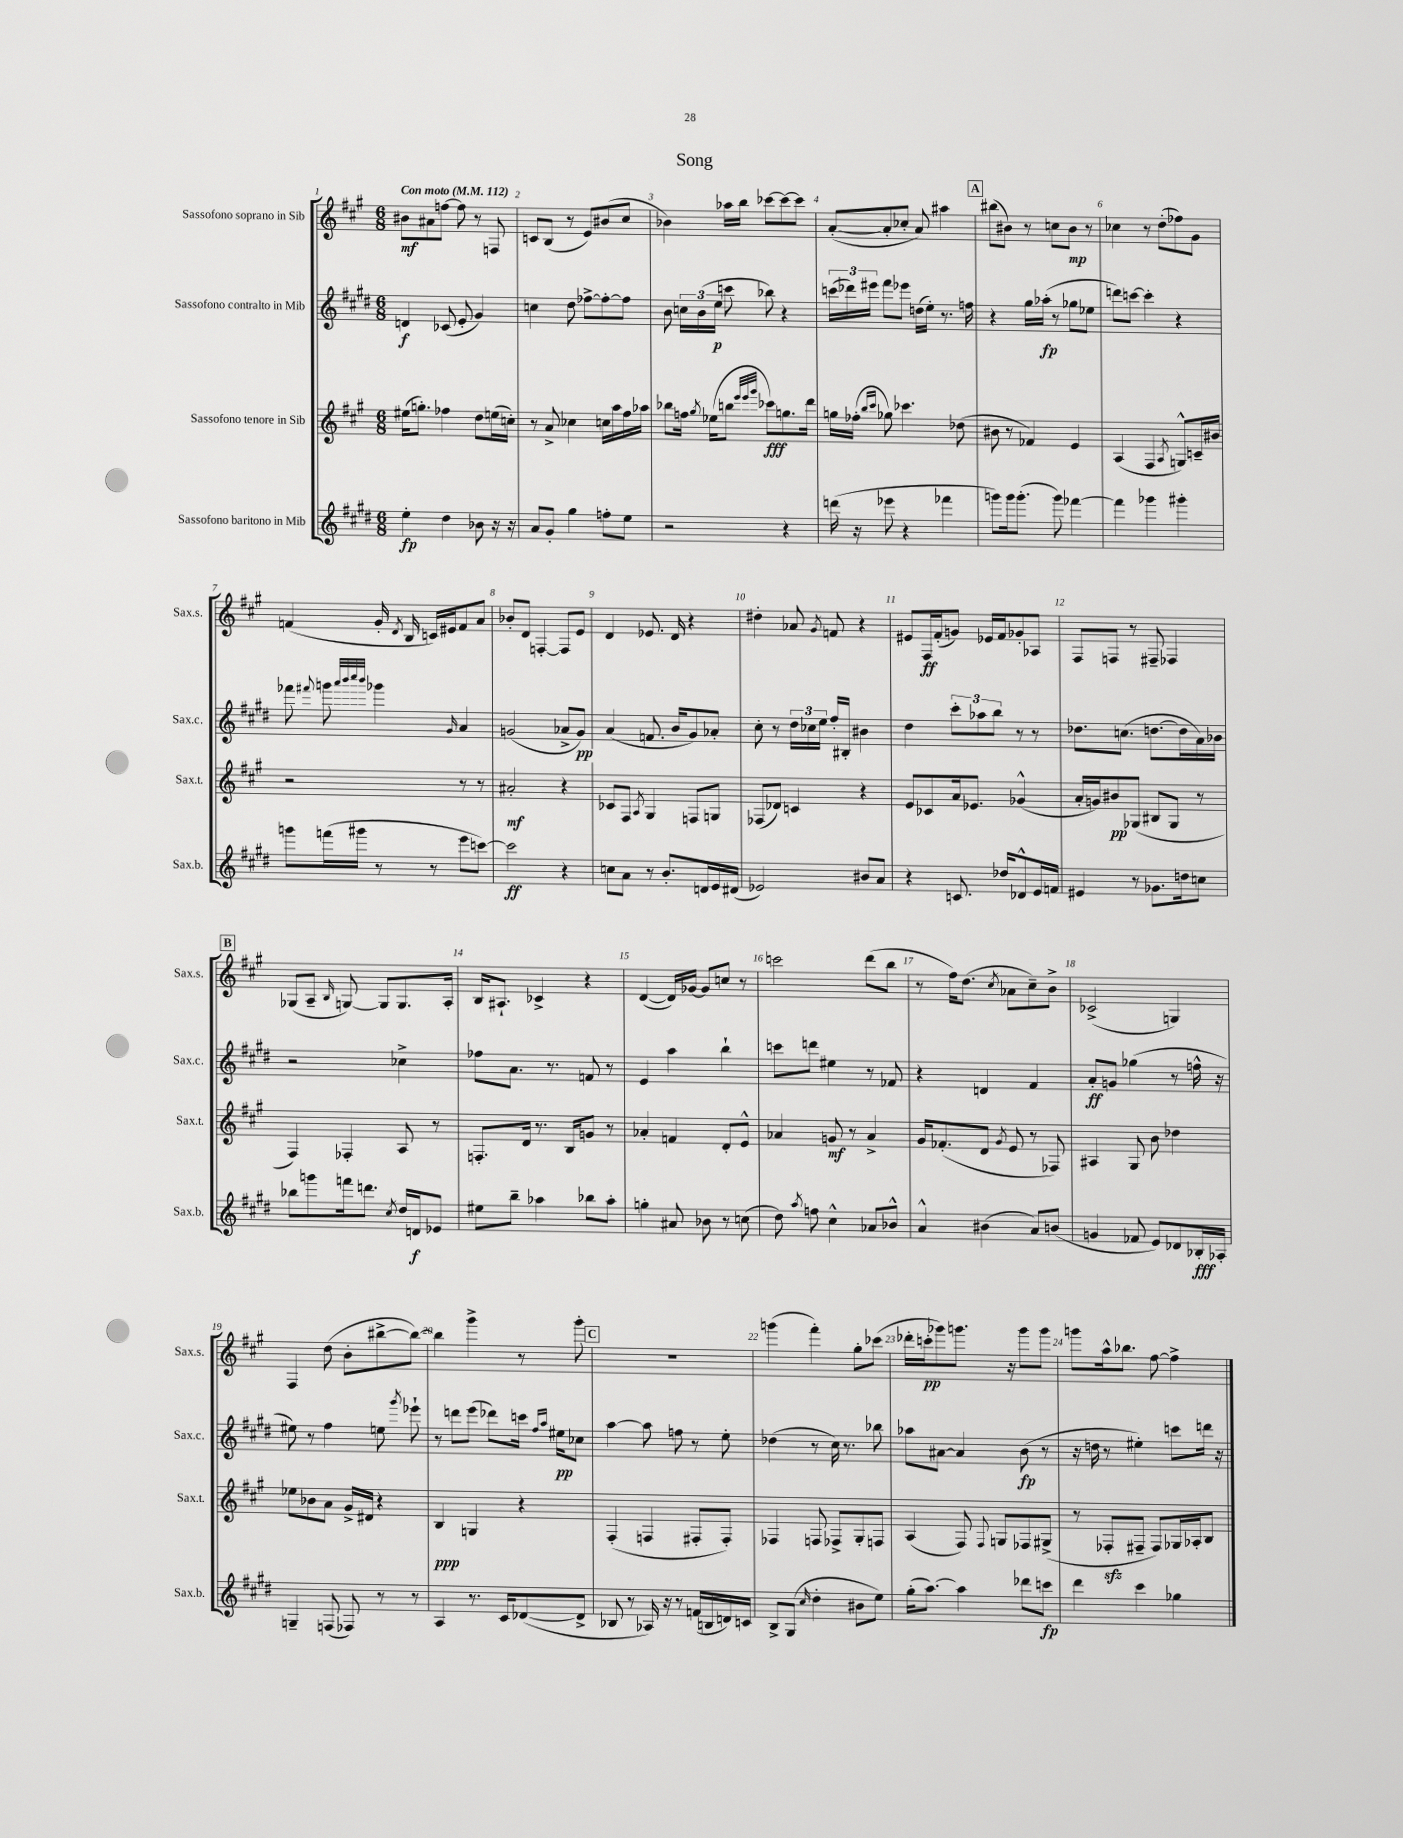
\header { title = "Song" }
<<
\new StaffGroup <<
\new Staff = "s0" \with { instrumentName = "Sassofono soprano in Sib" shortInstrumentName = "Sax.s." } {
    \clef treble \key a \major \numericTimeSignature \time 6/8 \tempo "Con moto" 4 = 112
    \autoBeamOff bis'8[\mf ais'8 f''8]~ f''8 r8 f8 |
    c'8[ b8]( r8 e'8[) bis'8( cis''8] |
    bes'4) aes''16[ b''16] ces'''8[~ ces'''8~ ces'''8] |
    a'8[~-.( a'8-. ces''8]-. a'8) ais''4 |
    \mark \markup { \box "A" } bis''8[( bis'8]) r8 c''8[ bis'8]\mp r8 |
    ces''4 r8 d''8[-.( fes''8) gis'8] |
    f'4( gis'16-. \acciaccatura { d'8 } b16 c'16[) eis'16 f'8 a'8] |
    bes'8[-. d'8] f4~-. f8[ e'8] |
    d'4 ees'8. d'16 r4 |
    dis''4-. aes'8 \acciaccatura { gis'8 } f'8 r4 |
    eis'8[ fis16\ff fis'16-.( g'8]) ees'16[ fis'16 ges'8-. aes8] |
    fis8[ f8] r8 fis8-- fes4 |
    \mark \markup { \box "B" } ges8[( a8]-- \grace { b16 } g8~) g8[ g8. a16]-. |
    b16[ ais8.]-! ces'4-> r4 |
    d'4~( d'16[) ges'16]~ ges'8[ c''8] r8 |
    c'''2 d'''8[( b''8] |
    r8 fis''16[) d''8.]( \acciaccatura { cis''8 } aes'8[ cis''8--) b'8]-> |
    ces'2->( g4) |
    fis4 d''8( b'8[-. bis''8~-> bis''8]~) |
    bis''4 gis'''4-> r8 gis'''8-. |
    \mark \markup { \box "C" } R2. |
    g'''4( fis'''4-.) gis''8[-. ces'''8]( |
    des'''16[-. c'''16-.\pp ges'''8) g'''8.] r16 g'''8[ g'''8] |
    g'''8[ a''16-^ bes''8.] fis''8~ fis''4-> \bar "|." |
}
\new Staff = "s1" \with { instrumentName = "Sassofono contralto in Mib" shortInstrumentName = "Sax.c." } {
    \clef treble \key e \major \numericTimeSignature \time 6/8
    \autoBeamOff d'4\f ces'8( e'8-. gis'4) |
    c''4 dis''8 fes''8[~-> fes''8~-. fes''8] |
    b'8 \tuplet 3/2 { c''16[ b'16( e''16]\p } c'''8 bes''8) r4 |
    \tuplet 3/2 { c'''16[( des'''16) eis'''16] } fis'''8[ ees'''8] d''16[( e''16]-.) r8. f''16 |
    \mark \markup { \box "A" } r4 gis''16[ aes''16]-.\fp( r8 ges''8[ ees''8] |
    d'''8[) c'''8]~ c'''4-. r4 |
    fes'''8 \appoggiatura { fis'''8 } g'''8 \grace { a'''32[ b'''32 cis''''32 b'''32] } ges'''4 \grace { gis'16 } a'4 |
    g'2( aes'8[-> g'8]\pp) |
    a'4( f'8. b'16[ gis'8) aes'8]-. |
    cis''8-. r8 \tuplet 3/2 { dis''16[ ces''16 e''16] } fis''16[-. bis16]-. bis'4 |
    dis''4 \tuplet 3/2 { cis'''8[-. aes''8 b''8] } r8 r8 |
    des''8.[ c''8.]( d''8.[~ d''16 a'16) bes'16] |
    \mark \markup { \box "B" } r2 ces''4-> |
    fes''8[ a'8.] r8. f'8 r8 |
    e'4 a''4 b''4-! |
    c'''8[ d'''8] eis''4 r8 fes'8 |
    r4 d'4 fis'4 |
    a'8[-.\ff g'8] ges''4( r8 f''16-^ r16 |
    eis''8) r8 fis''4 e''8 \acciaccatura { gis'''8 } ees'''8-! |
    r8 d'''8[ e'''8]( des'''8[) c'''16] \grace { fis''16[ a''16] } eis''16[\pp ces''8] |
    \mark \markup { \box "C" } a''4~ a''8 f''8 r8 e''8-. |
    des''4( r8 cis''16) r8. bes''8 |
    aes''8[ ais'8]~ ais'4 b'8\fp( r8 |
    r16 d''16 r8 eis''4-.) c'''8[ d'''16] r16 \bar "|." |
}
\new Staff = "s2" \with { instrumentName = "Sassofono tenore in Sib" shortInstrumentName = "Sax.t." } {
    \clef treble \key a \major \numericTimeSignature \time 6/8
    \autoBeamOff eis''16[( g''8.]-.) fes''4 d''8[ e''16( c''16]-.) |
    r8 a'8-> ces''4 c''16[ a''16 fis''16 aes''16] |
    bes''8[ f''16] \acciaccatura { gis''8 } ees''16[( b''8] \grace { e'''32[ e'''32 gis'''32] } ces'''8[\fff) g''8. d'''16] |
    g''16[ fes''16]-.( \grace { b''16[ cis'''16] } ges''8) ces'''4. des''8( |
    \mark \markup { \box "A" } bis'8 r8 fes'4) e'4 |
    a4( fis4 \acciaccatura { a8 } g8[-^) c'16-- bis'16] |
    r2 r8 r8 |
    ais'2-.\mf r4 |
    ces'8[ fis8] \acciaccatura { a8 } gis4 f8[ g8] |
    fes8[( des'8]) c'4 r4 |
    e'8[ ces'8 a'16 ees'8.] ges'4-^( |
    a'16[-. g'16) bis'8\pp ges8]( bis8[ ges8] r8 |
    \mark \markup { \box "B" } fis4) fes4-. a8 r8 |
    f8.[-. d'16] r8. b16[ g'8] r8 |
    aes'4-. f'4 d'8[-. e'8]-^ |
    aes'4 g'8\mf r8 aes'4-> |
    gis'16[ fes'8.-.( d'8] \acciaccatura { gis'8 } e'8 r8 fes8) |
    ais4 gis8 b'8 des''4 |
    ees''8[ bes'8 a'8] gis'16[-> dis'16] r4 |
    b4\ppp g4 r4 |
    \mark \markup { \box "C" } fis4-.( f4 fis8[-. fis8]-.) |
    fes4 f8 fes8[-> gis8-. f8] |
    a4( fis8) \appoggiatura { fis8 } g8[ fes8 gis8]->( |
    r8 fes8[-.\sfz fis8]-- fis8[) ges16 aes16-. b8] \bar "|." |
}
\new Staff = "s3" \with { instrumentName = "Sassofono baritono in Mib" shortInstrumentName = "Sax.b." } {
    \clef treble \key e \major \numericTimeSignature \time 6/8
    \autoBeamOff e''4-.\fp dis''4 bes'8 r16 r16 |
    a'8[ gis'8]-. gis''4 f''8[-. e''8] |
    r2 r4 |
    d'''16( r16 ees'''8 r4 fes'''4 |
    \mark \markup { \box "A" } g'''8[) g'''16 g'''8.]-.( g'''8) fes'''4~ |
    fes'''4 ges'''4 gis'''4-. |
    g'''8[ f'''16( gis'''16] r8 r8 e'''8[ c'''8]~) |
    c'''2\ff r4 |
    c''8[ a'8] r8 b'8.[-. d'16 e'16 dis'16]( |
    ees'2) bis'8[ a'8] |
    r4 c'8. des''16[ des'8-^ e'16 f'16] |
    eis'4 r8 ges'8.[ d''16 c''8] |
    \mark \markup { \box "B" } bes''8[ g'''8 f'''16 d'''8.] \acciaccatura { cis''8 } dis''16[ d'16\f ees'8] |
    eis''8[ b''8]-- aes''4 bes''8[ aes''8]-. |
    g''4-. ais'8 bes'8 r8 c''8( |
    dis''8) \acciaccatura { a''8 } f''8 cis''4-^ aes'8[ bes'8]-^ |
    a'4-^ bis'4( a'8[) b'8]( |
    g'4 fes'8 e'8[) des'8 bes16-.\fff aes16]-. |
    g4-- f8( fes8) r8 r8 |
    a4 r8. cis'16[ des'8~( des'8]-> |
    \mark \markup { \box "C" } bes8 r8 aes16) r16 r8 f'16[( b16 d'16) c'16] |
    b8[-> gis8]( \grace { cis''16 } dis''4-. bis'8[ e''8]) |
    gis''16[-.( a''8.]~) a''4 des'''8[ c'''8]\fp |
    dis'''4 cis'''4 ges''4 \bar "|." |
}
>>
>>
\layout { \context { \Score \override BarNumber.break-visibility = ##(#f #t #t) barNumberVisibility = #all-bar-numbers-visible } }
